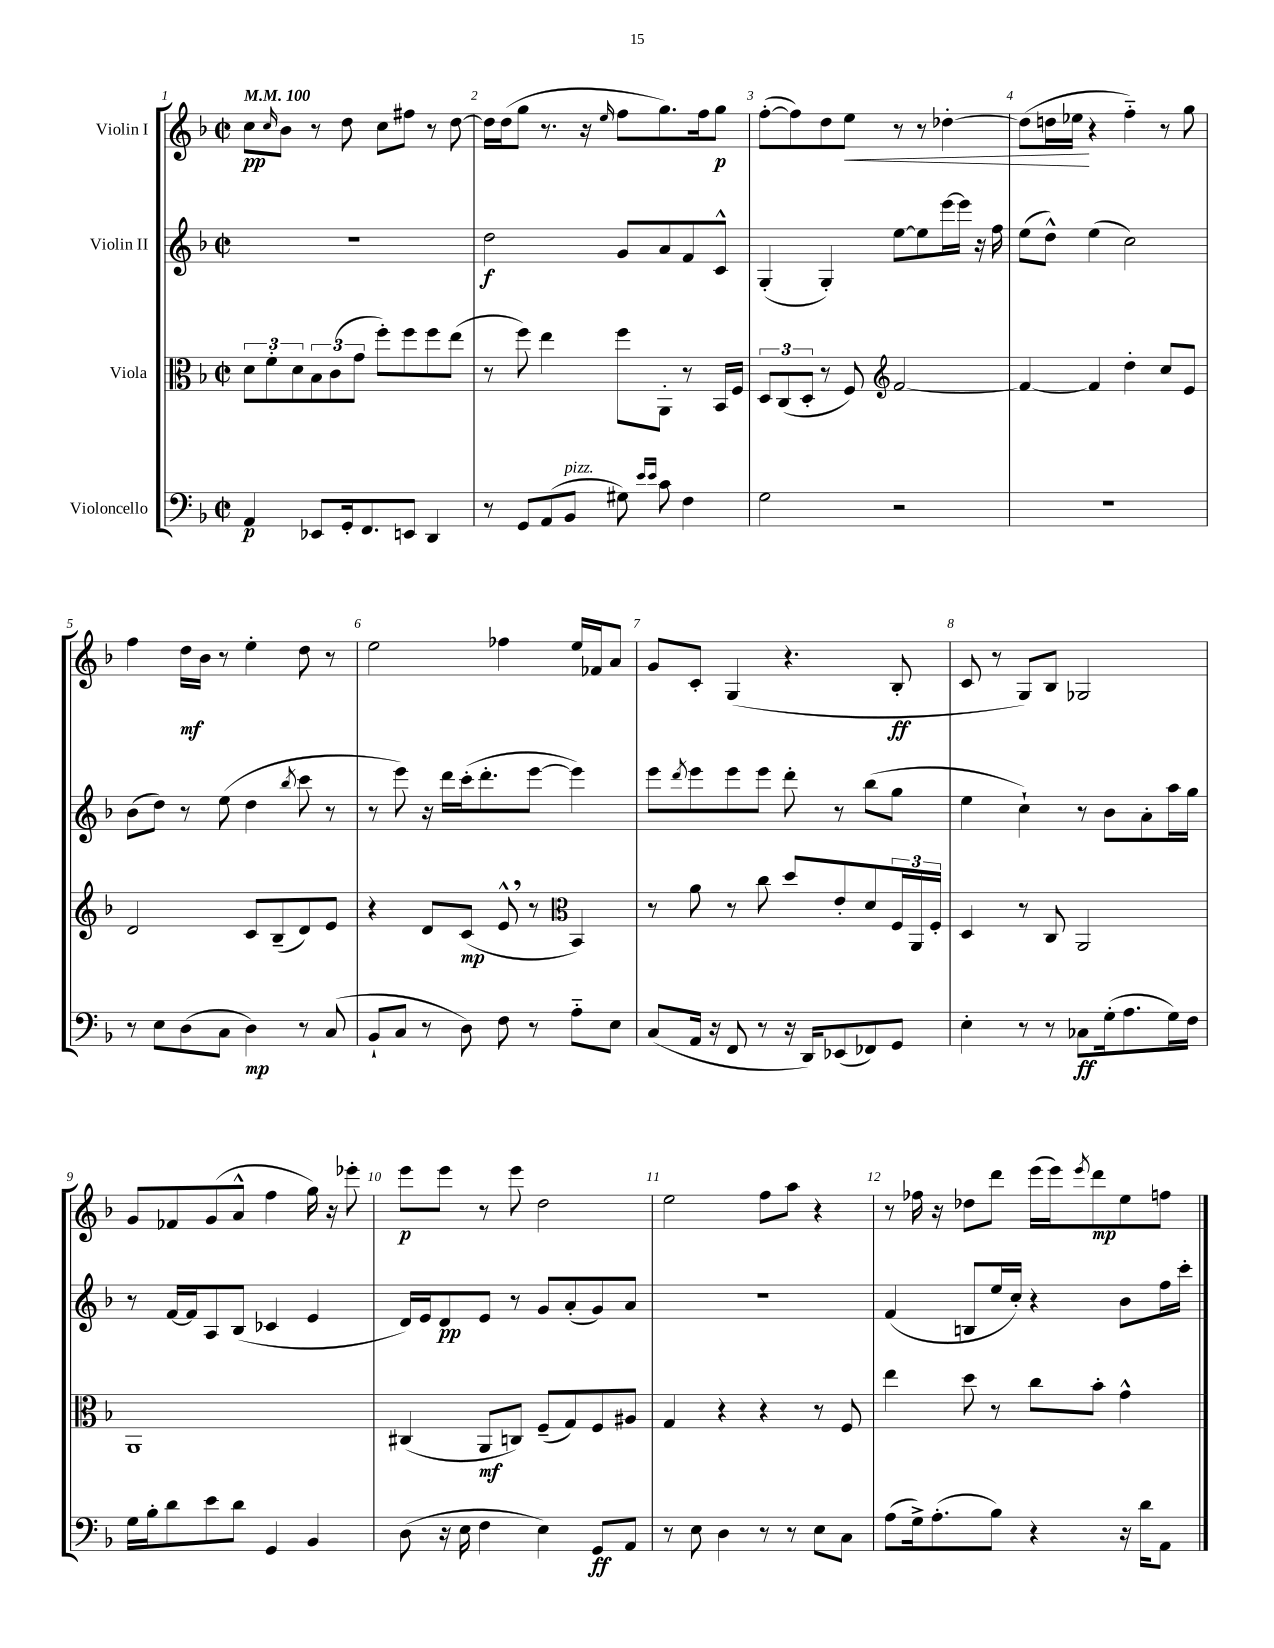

**kern	**dynam	**kern	**dynam	**kern	**dynam	**kern	**dynam
*part4	*part4	*part3	*part3	*part2	*part2	*part1	*part1
*staff4	*staff4	*staff3	*staff3	*staff2	*staff2	*staff1	*staff1
*I"Violoncello	*	*I"Viola	*	*I"Violin II	*	*I"Violin I	*
*clefF4	*	*clefC3	*	*clefG2	*	*clefG2	*
*k[b-]	*	*k[b-]	*	*k[b-]	*	*k[b-]	*
*M2/2	*	*M2/2	*	*M2/2	*	*M2/2	*
*met(c|)	*	*met(c|)	*	*met(c|)	*	*met(c|)	*
*MM100	*	*MM100	*	*MM100	*	*MM100	*
=1	=1	=1	=1	=1	=1	=1	=1
4AA/	p	12d\L	.	1r	.	8cc\L	pp
.	.	12f'\	.	.	.	.	.
.	.	.	.	.	.	16qqcc/	.
.	.	.	.	.	.	8b-\J	.
.	.	12d\	.	.	.	.	.
8EE-X/L	.	12B-\	.	.	.	8r	.
.	.	(12c\	.	.	.	.	.
16GG'/k	.	.	.	.	.	8dd\	.
.	.	12g\J	.	.	.	.	.
8.FF/	.	.	.	.	.	.	.
.	.	8ff'\L)	.	.	.	8cc\L	.
8EEn/J	.	8ff\	.	.	.	8ff#X\J	.
4DD/	.	8ff\	.	.	.	8r	.
.	.	(8ee\J	.	.	.	[8dd\	.
=2	=2	=2	=2	=2	=2	=2	=2
8r	.	8r	.	2dd\	f	16dd\LL]	.
.	.	.	.	.	.	(16dd\J	.
8GG/L	.	8ff\)	.	.	.	8gg\J	.
(8AA/	.	4ee\	.	.	.	8.r	.
!LO:TX:a:i:t=pizz.	!	!	!	!	!	!	!
8BB-/J	.	.	.	.	.	.	.
.	.	.	.	.	.	16r	.
.	.	.	.	.	.	16qqee/	.
8G#X\)	.	8ff\L	.	8g/L	.	8ff\L	.
16qqe/LL	.	.	.	.	.	.	.
16qqe/JJ	.	.	.	.	.	.	.
8c\	.	8AA'\J	.	8a/	.	8.gg\)	.
4F\	.	8r	.	8f/	.	.	.
.	.	.	.	.	.	16ff\k	.
.	.	16BB-/LL	.	8c^^/J	.	8gg\J	p
.	.	16F/JJ	.	.	.	.	.
=3	=3	=3	=3	=3	=3	=3	=3
2G\	.	12D/L	.	(4G'/	.	([8ff'\L	.
.	.	(12C/	.	.	.	.	.
.	.	.	.	.	.	8ff\])	.
.	.	12D'/J	.	.	.	.	.
.	.	8r	.	4G'/)	.	8dd\	.
!	!	!	!	!	!	!	!LO:HP:b
.	.	8F/)	.	.	.	8ee\J	<
*	*	*clefG2	*	*	*	*	*
2r	.	[2f/	.	[8ee\L	.	8r	.
.	.	.	.	8ee\]	.	8r	.
.	.	.	.	[16eee\L	.	[4dd-X'\	.
.	.	.	.	16eee\JJ]	.	.	.
.	.	.	.	16r	.	.	.
.	.	.	.	16ff\	.	.	.
=4	=4	=4	=4	=4	=4	=4	=4
1r	.	4f/_	.	(8ee\L	.	(8dd-\L]	.
.	.	.	.	8dd^^\J)	.	16ddn\L	.
.	.	.	.	.	.	16ee-X\JJ	.
.	.	4f/]	.	(4ee\	.	4r	[
.	.	4dd'\	.	2cc\)	.	4ff\)	.
.	.	8cc/L	.	.	.	8r	.
.	.	8e/J	.	.	.	8gg\	.
!!LO:LB:g=z
=5	=5	=5	=5	=5	=5	=5	=5
8r	.	2d/	.	(8b-\L	.	4ff\	.
8E\L	.	.	.	8dd\J)	.	.	.
(8D\	.	.	.	8r	.	16dd\LL	mf
.	.	.	.	.	.	16b-\JJ	.
8C\J	.	.	.	(8ee\	.	8r	.
4D\)	mp	8c/L	.	4dd\	.	4ee'\	.
.	.	(8B-~/	.	.	.	.	.
.	.	.	.	8qbb-/	.	.	.
8r	.	8d/)	.	8ccc\	.	8dd\	.
(8C/	.	8e/J	.	8r	.	8r	.
=6	=6	=6	=6	=6	=6	=6	=6
8BB-`/L	.	4r	.	8r	.	2ee\	.
8C/J	.	.	.	8eee\)	.	.	.
8r	.	8d/L	.	16r	.	.	.
.	.	.	.	16ddd\LL	.	.	.
8D\)	.	(8c/J	mp	(16ccc'\J	.	.	.
.	.	.	.	8.ddd'\	.	.	.
8F\	.	8e^^,/	.	.	.	4ff-X\	.
8r	.	8r	.	[8eee\J	.	.	.
*	*	*clefC3	*	*	*	*	*
8A\L	.	4BB-/)	.	4eee\])	.	16ee/LL	.
.	.	.	.	.	.	16f-X/J	.
8E\J	.	.	.	.	.	8a/J	.
=7	=7	=7	=7	=7	=7	=7	=7
(8C/L	.	8r	.	8eee\L	.	8g/L	.
.	.	.	.	8qddd/	.	.	.
16AA/Jk	.	8a\	.	8eee\	.	8c'/J	.
16r	.	.	.	.	.	.	.
8FF/	.	8r	.	8eee\	.	(4G/	.
8r	.	8cc\	.	8eee\J	.	.	.
16r	.	8dd/L	.	8ddd'\	.	4.r	.
16DD/KL)	.	.	.	.	.	.	.
(8EE-X/	.	8e'/	.	8r	.	.	.
8FF-X/)	.	8d/	.	(8bb-\L	.	.	.
8GG/J	.	24F/L	.	8gg\J	.	8B-'/	ff
.	.	24AA/	.	.	.	.	.
.	.	24F'/JJ	.	.	.	.	.
=8	=8	=8	=8	=8	=8	=8	=8
4E'\	.	4D/	.	4ee\	.	8c/	.
.	.	.	.	.	.	8r	.
8r	.	8r	.	4cc`\)	.	8G/L)	.
8r	.	8C/	.	.	.	8B-/J	.
8C-X\L	ff	2AA/	.	8r	.	2G-X/	.
(16G'\k	.	.	.	8b-\L	.	.	.
8.A\	.	.	.	.	.	.	.
.	.	.	.	8a'\	.	.	.
16G\L)	.	.	.	16aa\L	.	.	.
16F\JJ	.	.	.	16gg\JJ	.	.	.
!!LO:LB:g=z
=9	=9	=9	=9	=9	=9	=9	=9
16G\LL	.	1AA	.	8r	.	8g/L	.
16B-'\J	.	.	.	.	.	.	.
8d\	.	.	.	[16f/LL	.	8f-X/	.
.	.	.	.	16f/J]	.	.	.
8e\	.	.	.	8A/	.	(8g/	.
8d\J	.	.	.	(8B-/J	.	8a^^/J	.
4GG/	.	.	.	4c-X/	.	4ff\	.
4BB-/	.	.	.	4e/	.	16gg\)	.
.	.	.	.	.	.	16r	.
.	.	.	.	.	.	8eee-X'\	.
=10	=10	=10	=10	=10	=10	=10	=10
(8D\	.	(4C#X/	.	16d/LL)	.	8eee\L	p
.	.	.	.	16e/J	.	.	.
16r	.	.	.	8d/	pp	8eee\J	.
16E\	.	.	.	.	.	.	.
4F\	.	8AA/L	mf	8e/J	.	8r	.
.	.	8Cn/J)	.	8r	.	8eee\	.
4E\)	.	(8F~/L	.	8g/L	.	2dd\	.
.	.	8G/)	.	(8a'/	.	.	.
8GG/L	ff	8F/	.	8g/)	.	.	.
8AA/J	.	8A#X/J	.	8a/J	.	.	.
=11	=11	=11	=11	=11	=11	=11	=11
8r	.	4G/	.	1r	.	2ee\	.
8E\	.	.	.	.	.	.	.
4D\	.	4r	.	.	.	.	.
8r	.	4r	.	.	.	8ff\L	.
8r	.	.	.	.	.	8aa\J	.
8E\L	.	8r	.	.	.	4r	.
8C\J	.	8F/	.	.	.	.	.
=12	=12	=12	=12	=12	=12	=12	=12
(8A\L	.	4ee\	.	(4f/	.	8r	.
16G^\k)	.	.	.	.	.	16ff-X\	.
(8.A'\	.	.	.	.	.	16r	.
.	.	8dd\	.	8Bn/L	.	8dd-X\L	.
8B-\J)	.	8r	.	16ee/L	.	8ddd\J	.
.	.	.	.	16cc'/JJ)	.	.	.
4r	.	8cc\L	.	4r	.	(16eee\LL	.
.	.	.	.	.	.	16eee\J)	.
.	.	.	.	.	.	8qeee/	.
.	.	8b-'\J	.	.	.	8ddd\	mp
16r	.	4g^^\	.	8b-\L	.	8ee\	.
16d\KL	.	.	.	.	.	.	.
8AA\J	.	.	.	16ff\L	.	8ffn\J	.
.	.	.	.	16ccc'\JJ	.	.	.
==	==	==	==	==	==	==	==
*-	*-	*-	*-	*-	*-	*-	*-
